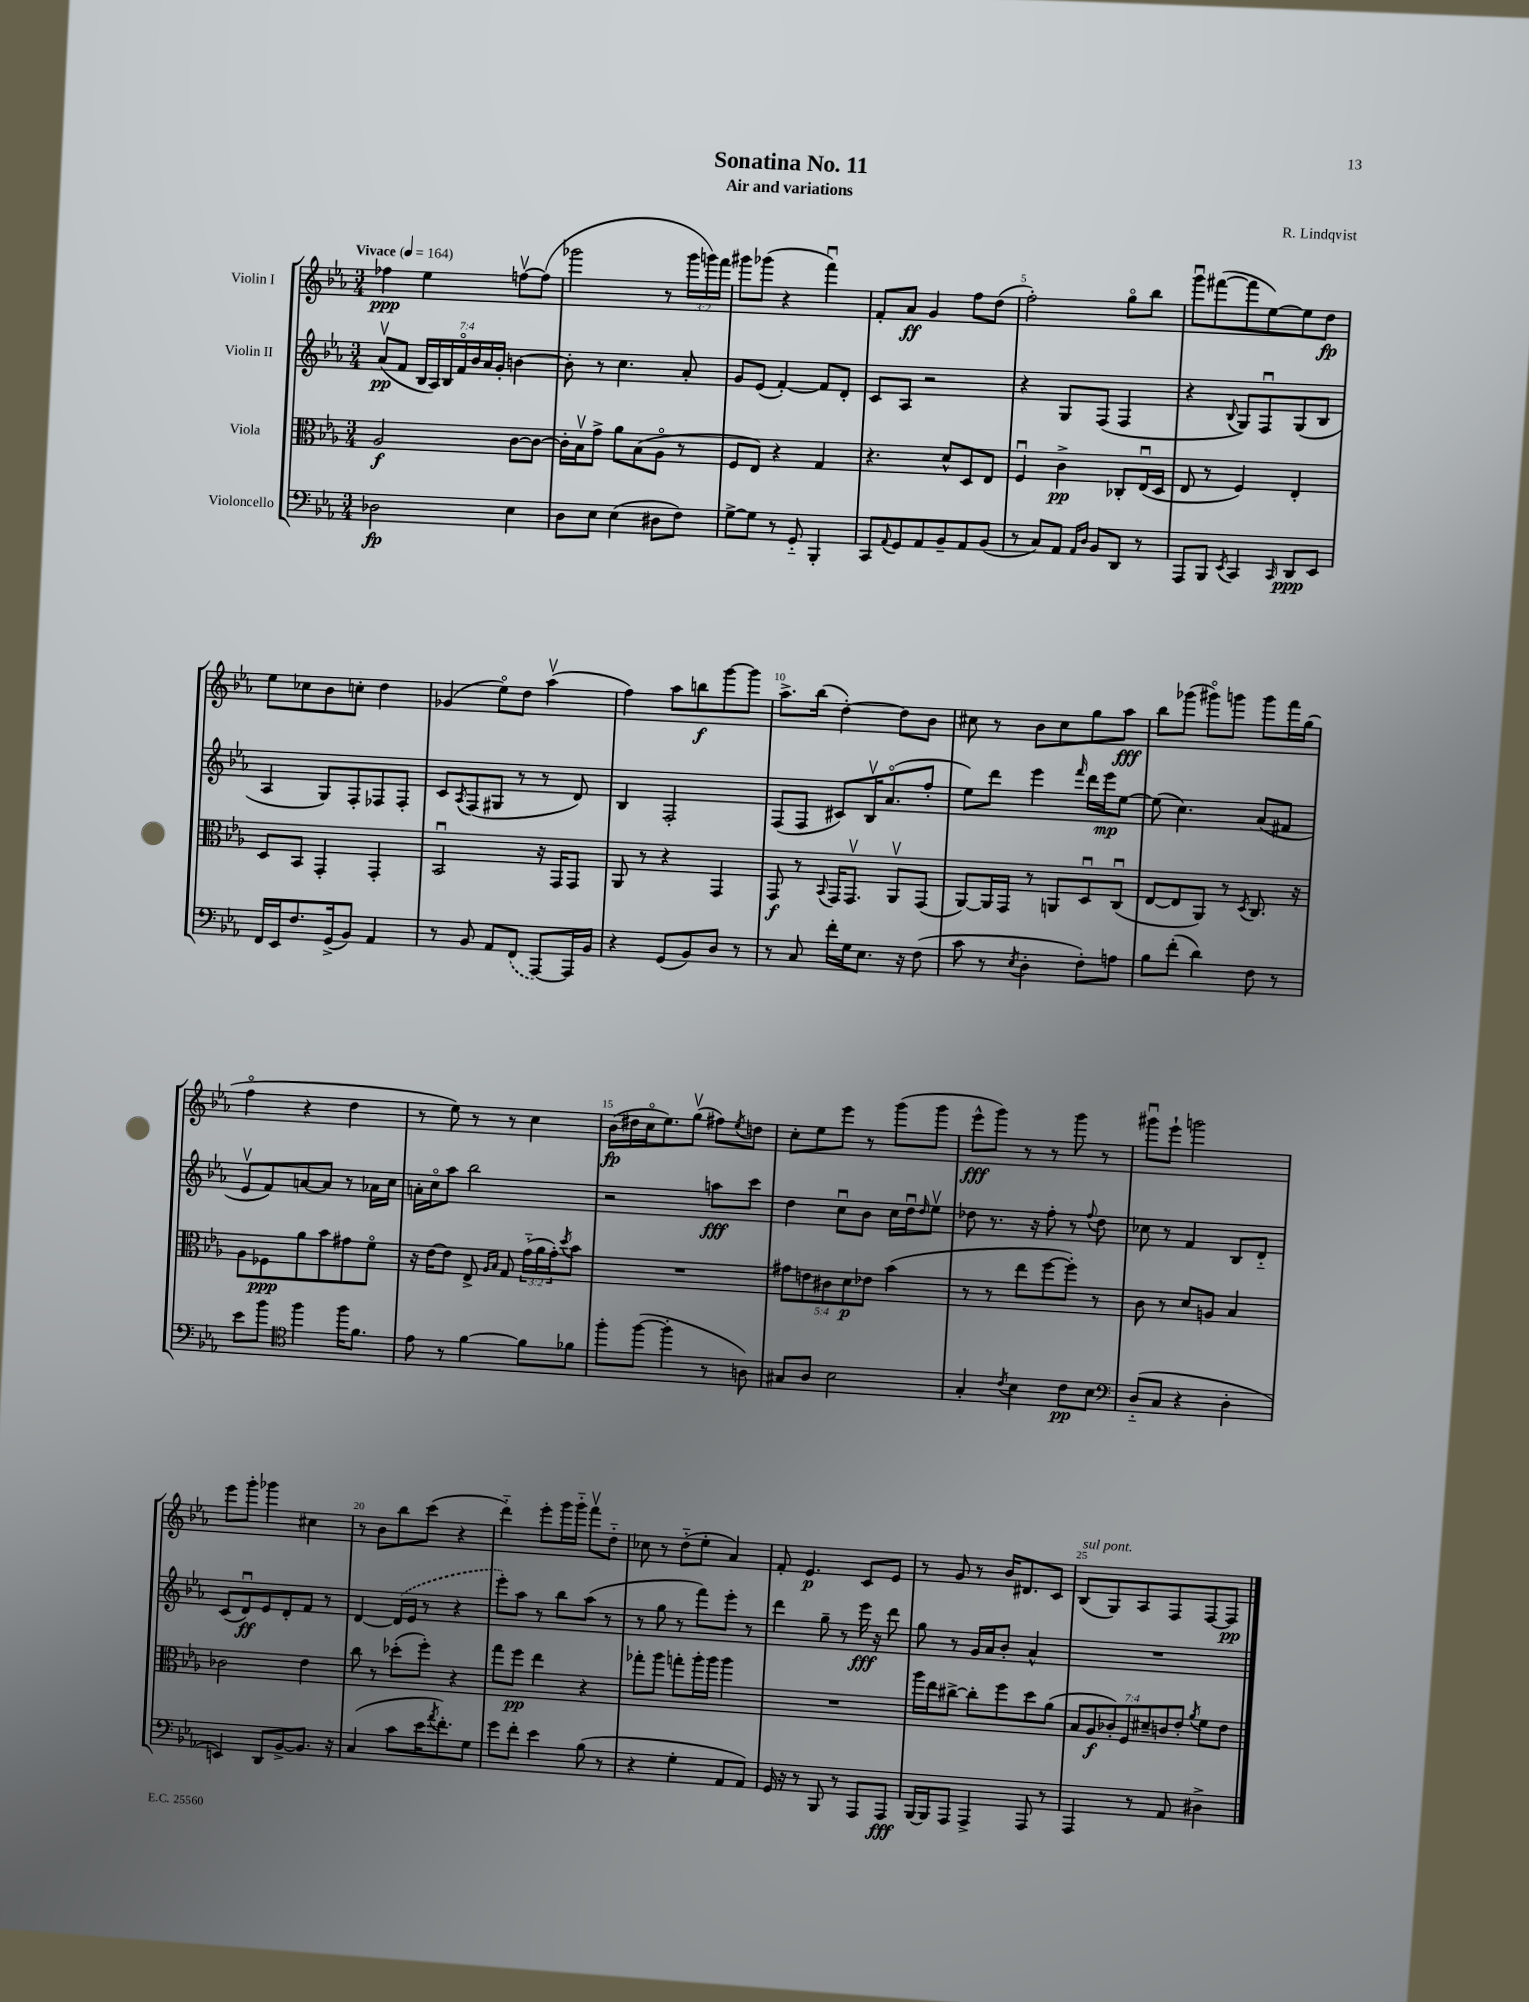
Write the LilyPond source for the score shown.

\header { title = "Sonatina No. 11" composer = "R. Lindqvist" subtitle = "Air and variations" }
<<
\new StaffGroup <<
\new Staff = "s0" \with { instrumentName = "Violin I" } {
    \clef treble \key ees \major \numericTimeSignature \time 3/4 \override Staff.TupletNumber.text = #tuplet-number::calc-fraction-text \tempo "Vivace" 4 = 164
    fes''4\ppp ees''4 f''8~\upbow f''8( |
    ges'''2 r8 \tuplet 3/2 { ges'''16 g'''16) f'''16 } |
    gis'''8 ges'''8( r4 f'''4\downbow) |
    f'8-. aes'8\ff g'4 f''8 d''8( |
    f''2-.) g''8\flageolet bes''8 |
    g'''8\downbow fis'''8~( fis'''8 ees''8~) ees''8 d''8\fp |
    ees''8 ces''8 bes'8 c''8-. d''4 |
    ges'4( ees''8\flageolet) d''8 aes''4\upbow( |
    f''4) aes''8 b''8\f g'''8~ g'''8 |
    aes''8.-> bes''16( d''4~-.) d''8 bes'8 |
    cis''8 r8 bes'8 cis''8 g''8 aes''8\fff |
    bes''8 ges'''8( gis'''8\flageolet) g'''8 g'''8 f'''16 g''16( |
    f''4\flageolet r4 d''4 |
    r8 ees''8) r8 r8 c''4 |
    bes'16\fp( dis''16 c''16\flageolet ees''8.) g''8\upbow( fis''8) \acciaccatura { ees''8 } d''8 |
    c''8-. ees''8 ees'''8 r8 g'''8( g'''8 |
    ees'''8-^\fff g'''8) r8 r8 g'''8 r8 |
    gis'''8\downbow ees'''8-! g'''2 |
    ees'''8 g'''8-. ges'''4 cis''4 |
    r8 bes'8 bes''8 c'''8( r4 |
    d'''4-_) ees'''8-. g'''16 g'''16-_ f'''8\upbow d''8-_ |
    ces''8 r8 d''8-_( ees''8-. aes'4) |
    f'8-. ees'4.\p c'8 ees'8 |
    r8 g'8 r8 bes'16 dis'8. c'8 |
    bes8^\markup { \italic "sul pont." }( g8) aes8 f8 f8~ f8\pp \bar "|." |
}
\new Staff = "s1" \with { instrumentName = "Violin II" } {
    \clef treble \key ees \major \numericTimeSignature \time 3/4 \override Staff.TupletNumber.text = #tuplet-number::calc-fraction-text
    aes'8\upbow\pp( f'8 \tuplet 7/4 { bes16 aes16) bes16 f'16\flageolet bes'16 aes'16 g'16-. } b'4~ |
    b'8-. r8 c''4. aes'8-. |
    g'8 ees'8( f'4~-.) f'8 d'8-. |
    c'8 aes8 r2 |
    r4 g8 f8( f4 |
    r4 \appoggiatura { bes8 } g8) f8\downbow g8( bes8 |
    aes4 g8) f8-. fes8 fes8-. |
    c'8 \acciaccatura { aes8 } f8( gis8 r8 r8 d'8) |
    bes4 f2-. |
    f8( f8 cis'8) bes16\upbow aes'8.\flageolet( f''8-. |
    ees''8) d'''8 ees'''4 \grace { f'''16 } d'''16 ees'''16\mp ees''8~ |
    ees''8( c''4.) aes'8( fis'8 |
    ees'8\upbow f'8) a'8~ a'8 r8 aes'16 c''16 |
    a'16-. c''16\flageolet aes''8 bes''2 |
    r2 a''8\fff c'''8 |
    d''4 c''8\downbow bes'8 c''16 d''16\downbow \grace { d''16 } ees''8\upbow |
    des''8 r8. r16 f''8-. r8 \appoggiatura { f''8 } des''8 |
    ces''8 r8 f'4 bes8 d'8-_ |
    c'8( d'8\downbow\ff) ees'8 d'8-. f'8 r8 |
    d'4~ \once \slurDashed d'16( ees'16 r8 r4 |
    ees'''8-.) aes''8 r8 bes''8 aes''8( r8 |
    r8 g''8 r8 f'''8) ees'''8-. r8 |
    d'''4 g''8-- r8 ees'''16\fff r16 d'''8 |
    g''8 r8 g'16 aes'16 bes'8-. aes'4-^ |
    R2. \bar "|." |
}
\new Staff = "s2" \with { instrumentName = "Viola" } {
    \clef alto \key ees \major \numericTimeSignature \time 3/4 \override Staff.TupletNumber.text = #tuplet-number::calc-fraction-text
    aes2\f c'8~ c'8~ |
    c'16-. bes16\upbow g'8-> aes'8 bes8( aes8\flageolet r8 |
    f8 ees8) r4 g4 |
    r4. d'8-^ d8 ees8 |
    f4\downbow c'4->\pp ces8-. ees16\downbow( d16 |
    ees8 r8 f4) ees4-. |
    d8 bes,8 g,4-. g,4-. |
    bes,2\downbow r16 g,16 g,8 |
    aes,8 r8 r4 g,4 |
    g,8\f r8 \appoggiatura { bes,8 } g,16 g,8.\upbow aes,8\upbow g,8( |
    aes,8~) aes,16 g,16 r8 a,8 d8\downbow c8\downbow( |
    ees8~ ees8 aes,8) r8 \acciaccatura { d8 } c8. r16 |
    aes8 fes8\ppp aes'8 bes'8 gis'8 f'8\flageolet |
    r16 ees'16~ ees'8 ees8-> \grace { aes16 bes16 } g8 \tuplet 3/2 { g'16-_( aes'16 g'16-.) } \acciaccatura { d''8 } bes'8 |
    R2. |
    \tuplet 5/4 { gis'8 e'8 cis'8 d'8\p ees'8 } bes'4( |
    r8 r8 ees''8 f''8~ f''8-.) r8 |
    c'8 r8 d'8 a8 bes4 |
    ces'2 ees'4 |
    c''8 r8 des''8-.( f''8-.) r4 |
    g''8 f''8\pp ees''4 r4 |
    ges''8-. aes''8 g''8-. aes''16-. aes''16 aes''4 |
    R2. |
    aes''16 ees''16 cis''8~-> cis''8-. f''8 d''8 aes'8( |
    \tuplet 7/4 { bes8 aes8\f ces'8-.) f8 dis'8-- c'8 ees'8-. } \acciaccatura { aes'8 } f'8 ees'8 \bar "|." |
}
\new Staff = "s3" \with { instrumentName = "Violoncello" } {
    \clef bass \key ees \major \numericTimeSignature \time 3/4
    des2\fp ees4 |
    d8 ees8 ees4( dis8 f8) |
    g8~-> g8 r8 g,8-_ bes,,4-. |
    c,8 \appoggiatura { aes,8 } g,8 aes,8 bes,8-- aes,8 bes,8( |
    r8 c8) aes,8 \grace { aes,16 d16 } bes,8 d,8 r8 |
    aes,,8 bes,,8 \acciaccatura { ees,8 } c,4 \grace { c,16 } d,8\ppp ees,8 |
    f,16 ees,16 f8. g,16->( bes,8) aes,4 |
    r8 bes,8 aes,8 \once \slurDashed f,8( aes,,8~) aes,,16 bes,16 |
    r4 g,8( bes,8) d8 r8 |
    r8 c8 f'16-. g16 ees8. r16 f8( |
    c'8 r8 \acciaccatura { ees8 } d4-. f8-.) a8 |
    bes8 f'8-.( d'4) f8 r8 |
    ees'8 bes'8 \clef tenor f''4 f''16 f'8. |
    ees'8 r8 f'4~ f'8 fes'8 |
    f''8-. f''8~( f''4-. r8 a8) |
    gis8 aes8 bes2 |
    g4-. \acciaccatura { c'8 } bes4 c'8\pp bes8 |
    \clef bass d8-_( c8 r4 d4-. |
    e,4) d,8 bes,8~-> bes,8. r16 |
    c4( c'8 ees'16 \acciaccatura { aes'8 } f'8.-.) g8 |
    g'8 f'8-. ees'4 bes8( r8 |
    r4 g4-. aes,8 aes,8) |
    g,16 r16 r8 bes,,8 r8 aes,,8 aes,,8\fff |
    bes,,16~ bes,,16 aes,,8 aes,,4-> aes,,8 r8 |
    aes,,4 r8 aes,8 dis4-> \bar "|." |
}
>>
>>
\layout { \context { \Score \override BarNumber.break-visibility = ##(#f #t #t) barNumberVisibility = #(every-nth-bar-number-visible 5) } }
